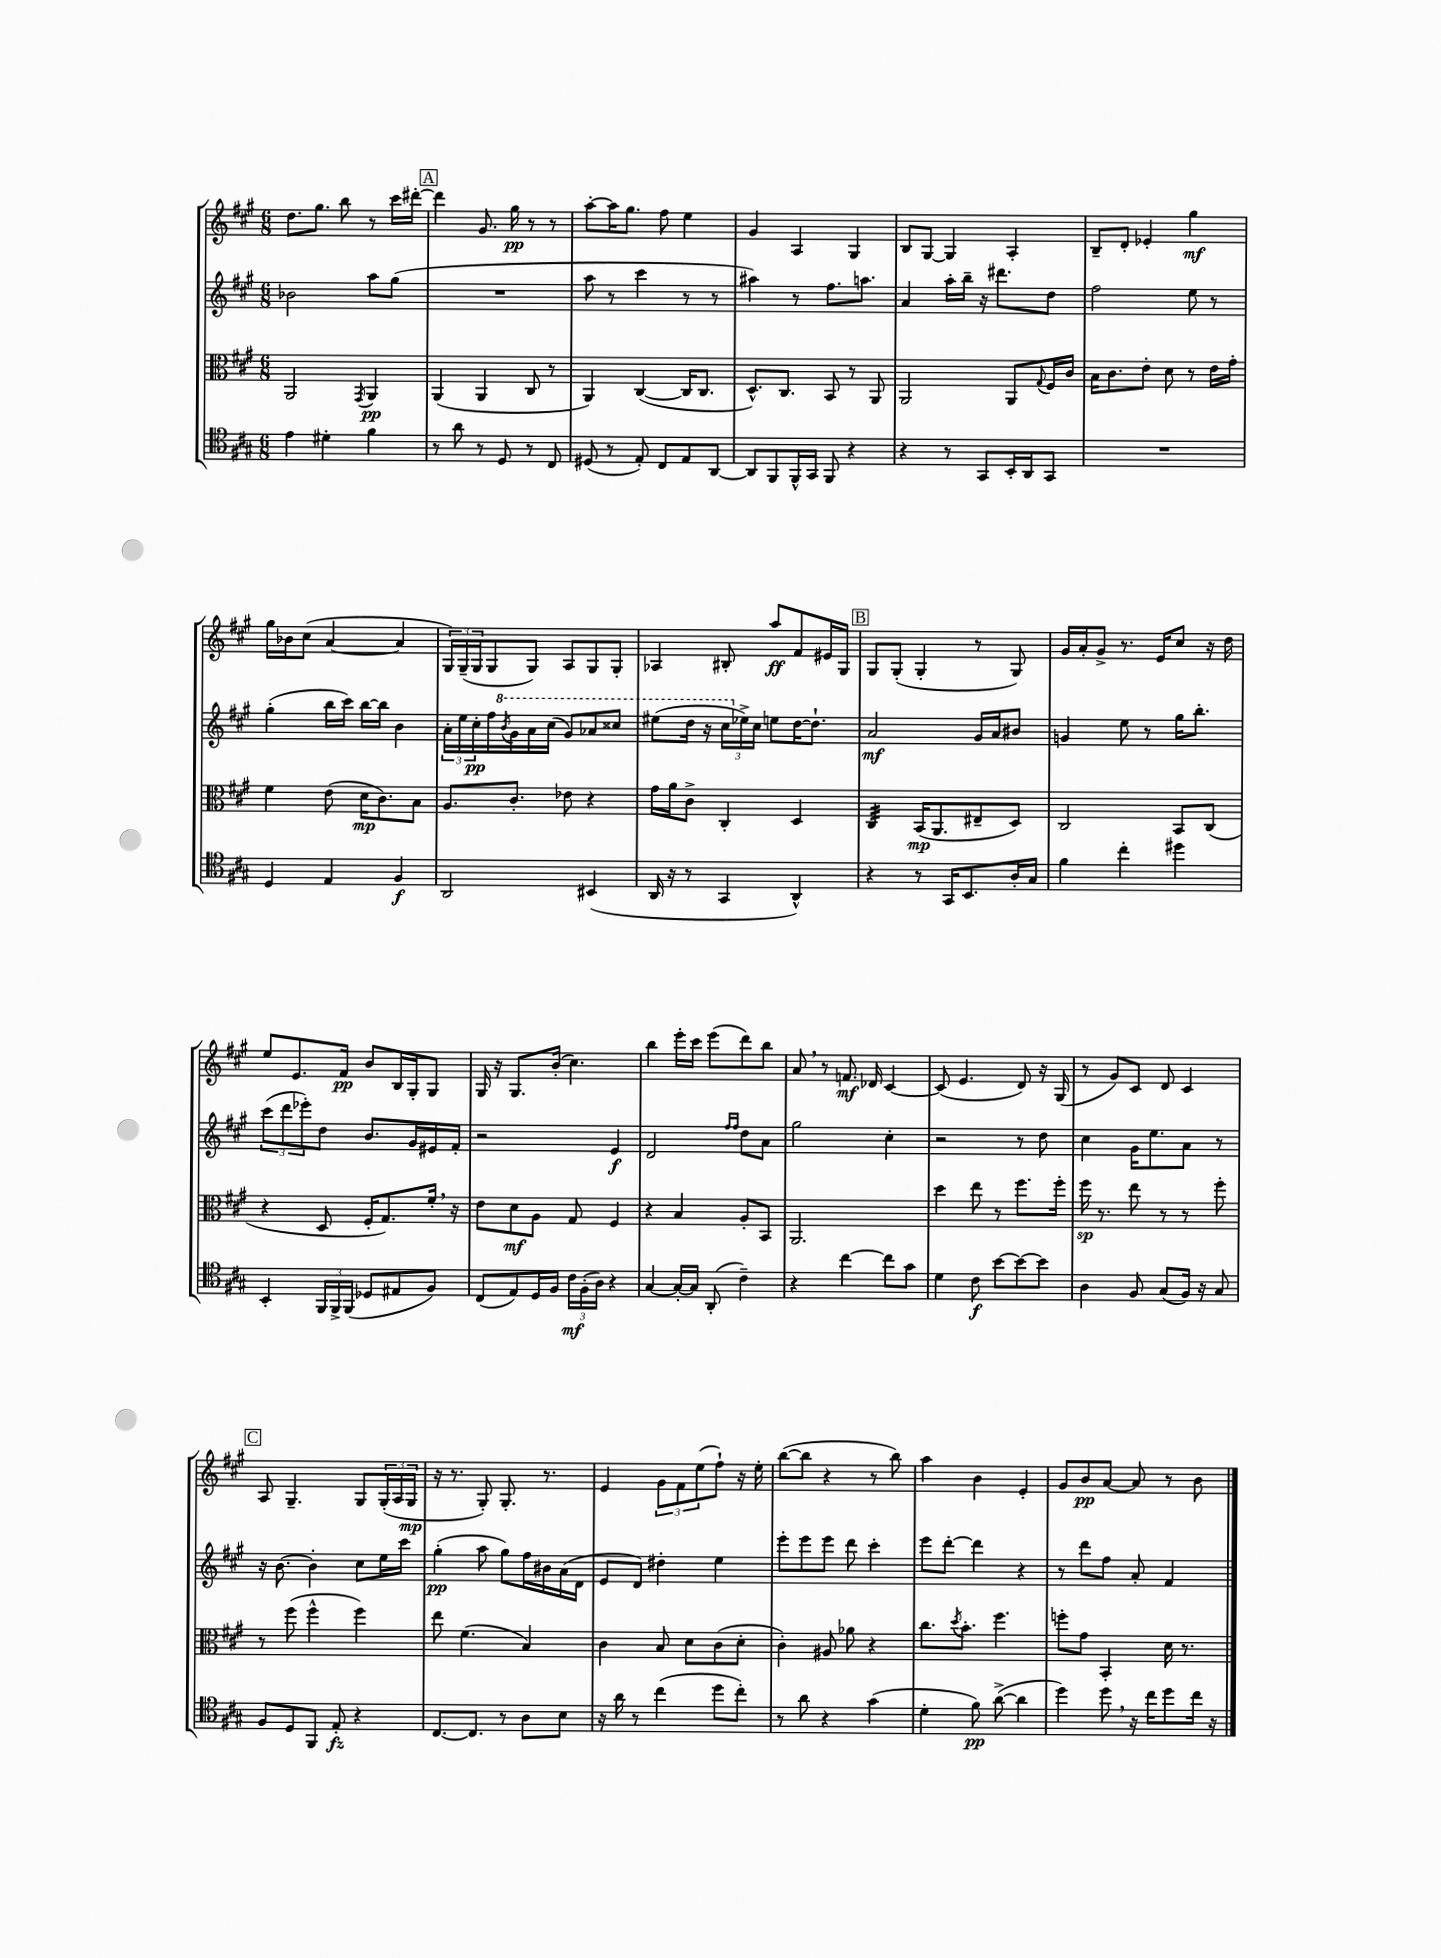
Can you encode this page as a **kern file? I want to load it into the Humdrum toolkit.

**kern	**kern	**kern	**kern
*staff4	*staff3	*staff2	*staff1
*clefC4	*clefC3	*clefG2	*clefG2
*k[f#c#g#]	*k[f#c#g#]	*k[f#c#g#]	*k[f#c#g#]
*M6/8	*M6/8	*M6/8	*M6/8
4e\	2AA/	2b-\	8.dd\L
.	.	.	8.gg#\J
4d#'\	.	.	.
.	.	.	8bb\
.	8qGG#/	.	.
4f#\	4AA/	8aa\L	8r
.	.	(8gg#\J	16ccc#\LL
.	.	.	[16ddd#'\JJ
=	=	=	=
8r	(4AA/	2.r	4ddd#\]
8a\	.	.	.
8r	4AA/	.	8.g#/
8D/	.	.	.
.	.	.	16gg#\
8r	8C#/	.	8r
8C#/	8r	.	8r
=	=	=	=
(8D#/	4AA/)	8aa\	[8aa'\L
8r	.	8r	16aa\]K
.	.	.	8.gg#\J
8E'/)	([4C#/	4ccc#\	.
8C#/L	.	.	8ff#\
8E/	16C#/]LK	8r	4ee\
.	8.C#/J	.	.
[8AA/J	.	8r	.
=	=	=	=
8AA/]L	8.D^^/L)	4aa#\)	4g#/
8FF#/	.	.	.
.	8.C#/J	.	.
16FF#^^/L	.	8r	4A/
16GG#/JJ	.	.	.
8FF#/	8BB/	8.ff#\L	.
4r	8r	.	4G#/
.	.	8.aa\J	.
.	8AA/	.	.
=	=	=	=
4r	2AA/	4a/	8B/L
.	.	.	[8G#/J
8r	.	16aa'\LL	4G#/]
.	.	16bb~\JJ	.
8GG#/L	.	16r	.
.	.	8.ddd#\L	.
16BB'/L	8AA/L	.	4A'/
16AA/J	.	.	.
.	8qqG#/	.	.
8GG#/J	16F#/L	8dd\J	.
.	16c#/JJ	.	.
=	=	=	=
2.r	16B\LK	2ff#\	8B~/L
.	8.c#\	.	.
.	.	.	8d'/J
.	8e'\J	.	4e-'/
.	8d\	.	.
.	8r	8ee\	4gg#\
.	16e\LL	8r	.
.	16g#'\JJ	.	.
=	=	=	=
4D/	4f#\	(4gg#'\	16gg#\LL
.	.	.	16b-\J
.	.	.	(8cc#\J
4E/	(8e\	16bb\LL	[4a/
.	.	16ccc#\JJ)	.
.	16d\LK	[16bb\LL	.
.	8.c#\)	16bb\]JJ	.
4F#/	.	4b\	4a/]
.	8B\J	.	.
=	=	=	=
2AA/	8.A/L	24a'\LL	24G#/LL)
.	.	24ee\	(24G#~/
.	.	24cc#'\	24G#/J
.	.	16ff#\	8G#/
.	.	8qbb/	.
.	8.c#'/J	16gg#\	.
.	.	16aa\	8G#/J)
.	.	(16ccc#\JJ	.
.	8e-\	8gg#/L)	8A/L
(4BB#/	4r	8aa-/	8G#/
.	.	8ccc##/J	8G#'/J
=	=	=	=
16AA/	16g#\LL	(8eee#\L	4A-/
16r	16a\J	.	.
8r	8c#^\J	16ddd\Jk	.
.	.	16r	.
4GG#/	4C#'/	24ccc#\LL	8B#'/
.	.	24ee-^\)	.
.	.	24cc#\JJ	.
.	.	8ee\L	8aa/L
4AA^^/)	4D/	[16dd\K	8f#/
.	.	8.dd`\]J	.
.	.	.	16e#/L
.	.	.	16G#/JJ
=	=	=	=
4r	4C#/	2a/	8G#/L
.	.	.	(8G#'/J
8r	(16BB/LK	.	4G#'/
.	8.AA/	.	.
16GG#/LK	.	.	.
8.BB/	.	.	.
.	8E#~/	16g#/LL	8r
.	.	16a/J	.
16A'/L	8D/J)	8b#/J	8G#/)
16G#/JJ	.	.	.
=	=	=	=
4f#\	2C#/	4g/	16g#/LL
.	.	.	16a'/J
.	.	.	8g#^/J
4cc#'\	.	8ee\	8.r
.	.	8r	.
.	.	.	16e/LK
4dd#\	8BB/L	16gg#\LK	8cc#/J
.	.	8.bb'\J	.
.	(8C#/J	.	16r
.	.	.	16dd\
=	=	=	=
4BB'/	4r	(12ccc#\L	8ee/L
.	.	12ddd\	.
.	.	.	8.e/
.	.	12eee-'\)	.
24FF#/LL	8D/	8dd\J	.
24FF#^/	.	.	.
.	.	.	16f#/Jk
(24FF#/JJ	.	.	.
8D-/L	16F#'/LK	8.b/L	8b/L
.	8.G#/)	.	.
8E#/	.	.	16B/L
.	.	16g#/L	16G#'/J
8F#/J)	16f#'/Jk	16e#/	8G#/J
.	16r	16f#'/JJ	.
=	=	=	=
(8C#/L	8e\L	2r	16G#/
.	.	.	16r
8E/)	8d\	.	8.G#/L
16D/L	8A\J	.	.
16F#/JJ	.	.	(16b'/Jk
24c#\LL	8G#/	.	4.cc#\)
(24F#'\	.	.	.
24A\JJ)	.	.	.
4r	4F#/	4e/	.
=	=	=	=
[4G#/	4r	2d/	4bb\
16G#'/_LL	4B/	.	16eee'\LL
16G#/]JJ	.	.	16ccc#\JJ
(8AA'/	.	.	(8eee\L
.	.	16qqff#/LL	.
.	.	16qqff#/JJ	.
4c#~\)	8A'/L	8dd\L	8ddd\)
.	8BB/J	8a\J	8bb\J
=	=	=	=
4r	2.AA/	2gg#\	8a/
.	.	.	8r
[4cc#\	.	.	8.f/
.	.	.	16d-/
8cc#\]L	.	4cc#'\	[4c#/
8g#\J	.	.	.
=	=	=	=
4d\	4dd\	2r	(8c#/]
.	.	.	4.e/
8c#\	8ee\	.	.
[8b\L	8r	.	.
8b\_	8.ff#\L	8r	8d/)
8b\]J	.	8dd\	16r
.	16ff#'\Jk	.	(16G#/
=	=	=	=
4A\	16ff#\	4cc#\	8r
.	8.r	.	.
.	.	.	8g#/L)
8F#/	8ee\	16g#\LK	8c#/J
.	.	8.ee\	.
(8G#/L	8r	.	8d/
16F#/Jk)	8r	8a\J	4c#/
16r	.	.	.
8G#/	8ff#'\	8r	.
=	=	=	=
8F#/L	8r	16r	8A/
.	.	[8.b\	.
8D/	(8ff#\	.	4.G#~/
8FF#/J	4ff#^^\	4b'\]	.
8E'/	.	.	.
4r	4ff#\)	8cc#\L	8G#/L
.	.	16ee\L	(24G#'/L
.	.	.	24A/
.	.	16ccc#\JJ	.
.	.	.	24G#/JJ
=	=	=	=
[8.C#/L	8ee\	(4gg#'\	16r
.	.	.	8.r
.	(4.f#\	.	.
8.C#/]J	.	.	.
.	.	8aa\	8G#'/)
8r	.	8gg#\L)	8.G#'/
8A\L	4B/)	16ff#\L	.
.	.	16b#\	8.r
8B\J	.	(16a\	.
.	.	16d\JJ	.
=	=	=	=
16r	4c#\	8e/L	4e/
16a\	.	.	.
8r	.	8d/J)	.
(4cc#\	8B/	4dd#'\	12g#\L
.	.	.	12f#\
.	8d\L	.	.
.	.	.	(12ee\
8dd\L	(8c#\	4ee\	8ff#`\J)
8cc#'\J)	8d'\J	.	16r
.	.	.	16ee'\
=	=	=	=
8r	4c#'\)	8eee'\L	([8bb\L
8a\	.	8eee\	8bb\]J
4r	8A#/	8eee\J	4r
.	8a-\	8ddd\	.
(4g#\	4r	4ccc#'\	8r
.	.	.	8bb\)
=	=	=	=
4d'\	8.cc#\L	8eee\L	4aa\
.	.	[8ddd'\J	.
.	8qdd/	.	.
.	8.b'\J	.	.
8f#\)	.	4ddd\]	4b\
([8a^\	4.ff#\	.	.
4a\]	.	4r	4e'/
=	=	=	=
4dd\)	8ff'\L	8r	8g#/L
.	8g#\J	8ddd\L	8b/
8dd\	4BB'/	8ff#\J	[8a/J
16r	.	8a'/	8a/]
16cc#\LK	.	.	.
8dd\	16d\	4f#/	8r
.	8.r	.	.
16cc#\Jk	.	.	8b\
16r	.	.	.
==	==	==	==
*-	*-	*-	*-
